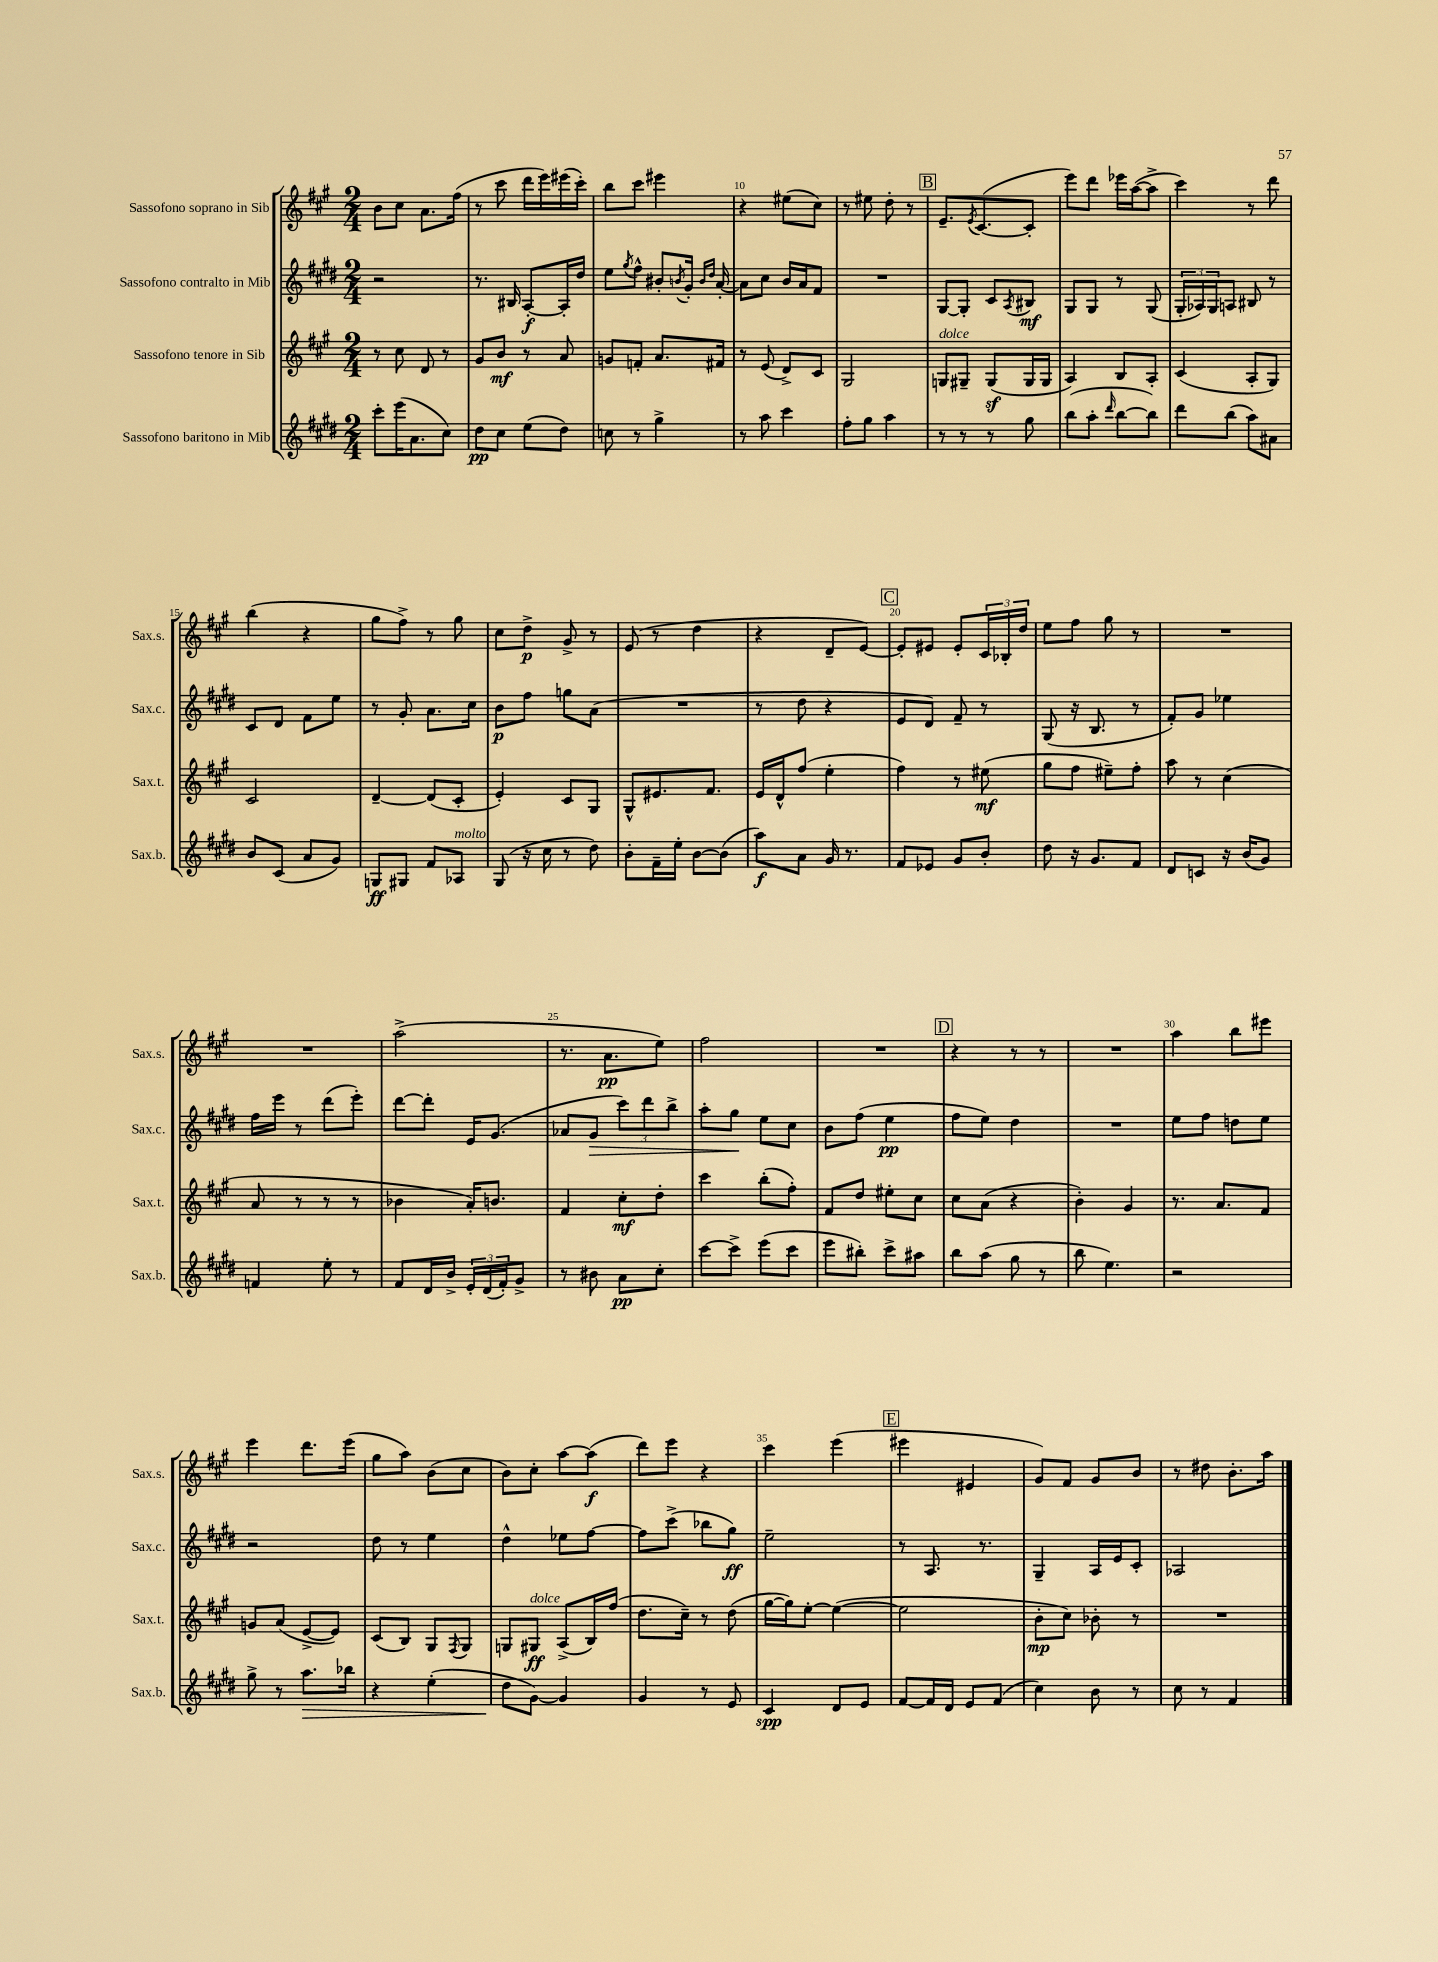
<<
\new StaffGroup <<
\new Staff = "s0" \with { instrumentName = "Sassofono soprano in Sib" shortInstrumentName = "Sax.s." } {
    \clef treble \key a \major \numericTimeSignature \time 2/4
    b'8 cis''8 a'8. fis''16( |
    r8 cis'''8 d'''16 e'''16) eis'''16( cis'''16-.) |
    b''8 cis'''8 eis'''4 |
    r4 eis''8( cis''8) |
    r8 eis''8 d''8-. r8 |
    \mark \markup { \box "B" } e'8.-- \acciaccatura { e'8 } cis'8.~( cis'8-. |
    e'''8) d'''8 ees'''16 a''16~( a''8-> |
    cis'''4) r8 d'''8 |
    b''4( r4 |
    gis''8 fis''8->) r8 gis''8 |
    cis''8 d''8->\p gis'8-> r8 |
    e'8( r8 d''4 |
    r4 d'8-- e'8~) |
    \mark \markup { \box "C" } e'8-. eis'8 eis'8-. \tuplet 3/2 { cis'16 bes16-. d''16 } |
    e''8 fis''8 gis''8 r8 |
    R2 |
    R2 |
    a''2->( |
    r8. a'8.\pp e''8) |
    fis''2 |
    R2 |
    \mark \markup { \box "D" } r4 r8 r8 |
    R2 |
    a''4 b''8 eis'''8 |
    e'''4 d'''8. e'''16( |
    gis''8 a''8) b'8( cis''8 |
    b'8) cis''8-. a''8~ a''8\f( |
    d'''8) e'''8 r4 |
    cis'''4 e'''4( |
    \mark \markup { \box "E" } eis'''4 eis'4 |
    gis'8) fis'8 gis'8 b'8 |
    r8 dis''8 b'8.-. a''16 \bar "|." |
}
\new Staff = "s1" \with { instrumentName = "Sassofono contralto in Mib" shortInstrumentName = "Sax.c." } {
    \clef treble \key e \major \numericTimeSignature \time 2/4
    r2 |
    r8. bis16 a8~-.\f a16-. dis''16 |
    e''8 \acciaccatura { gis''8 } fis''8-^ bis'8-. \acciaccatura { b'8 } gis'16-. \grace { b'16 dis''16 } a'16~-. |
    a'8 cis''8 b'16 a'16 fis'8 |
    R2 |
    \mark \markup { \box "B" } gis8~ gis8-. cis'8 \acciaccatura { a8 } bis8\mf |
    gis8 gis8 r8 gis8( |
    \tuplet 3/2 { gis16-. aes16) gis16 } a8 bis8 r8 |
    cis'8 dis'8 fis'8 e''8 |
    r8 gis'8-. a'8. cis''16 |
    b'8\p fis''8 g''8 a'8( |
    R2 |
    r8 dis''8 r4 |
    \mark \markup { \box "C" } e'8 dis'8) fis'8-- r8 |
    gis8( r16 b8. r8 |
    fis'8-.) gis'8 ees''4 |
    fis''16 e'''16 r8 dis'''8( e'''8-.) |
    dis'''8~ dis'''8-. e'16 gis'8.( |
    aes'8 gis'8\> \tuplet 3/2 { cis'''8) dis'''8 b''8-> } |
    a''8-. gis''8\! e''8 cis''8 |
    b'8 fis''8( e''4\pp |
    \mark \markup { \box "D" } fis''8 e''8) dis''4 |
    R2 |
    e''8 fis''8 d''8 e''8 |
    r2 |
    dis''8 r8 e''4 |
    dis''4-^ ees''8 fis''8~ |
    fis''8 cis'''8->( bes''8 gis''8\ff) |
    e''2-- |
    \mark \markup { \box "E" } r8 a8. r8. |
    gis4-- a16 e'16 cis'8-. |
    aes2 \bar "|." |
}
\new Staff = "s2" \with { instrumentName = "Sassofono tenore in Sib" shortInstrumentName = "Sax.t." } {
    \clef treble \key a \major \numericTimeSignature \time 2/4
    r8 cis''8 d'8 r8 |
    gis'8 b'8\mf r8 a'8 |
    g'8 f'8-. a'8. fis'16 |
    r8 e'8( d'8->) cis'8 |
    gis2 |
    \mark \markup { \box "B" } g8^\markup { \italic "dolce" } gis8-- gis8\sf( gis16 gis16 |
    a4) b8 a8-. |
    cis'4( a8-. gis8) |
    cis'2 |
    d'4~-- d'8( cis'8-. |
    e'4-.) cis'8 gis8 |
    gis8-^ eis'8. fis'8. |
    e'16 d'16-^ fis''8( e''4-. |
    \mark \markup { \box "C" } fis''4) r8 eis''8\mf( |
    gis''8 fis''8 eis''8--) fis''8-. |
    a''8 r8 cis''4( |
    a'8 r8 r8 r8 |
    bes'4 a'16-.) b'8. |
    fis'4 cis''8-.\mf d''8-. |
    cis'''4 b''8-.( fis''8-.) |
    fis'8 d''8 eis''8-. cis''8 |
    \mark \markup { \box "D" } cis''8 a'8( r4 |
    b'4-.) gis'4 |
    r8. a'8. fis'8 |
    g'8 a'8( e'8~-> e'8) |
    cis'8( b8) gis8 \acciaccatura { fis8 } gis8 |
    g8 gis8\ff^\markup { \italic "dolce" } a8->( b16) fis''16( |
    d''8. cis''16--) r8 d''8( |
    gis''16~ gis''16) e''8~-. e''4~( |
    \mark \markup { \box "E" } e''2 |
    b'8-.\mp cis''8) bes'8-. r8 |
    R2 \bar "|." |
}
\new Staff = "s3" \with { instrumentName = "Sassofono baritono in Mib" shortInstrumentName = "Sax.b." } {
    \clef treble \key e \major \numericTimeSignature \time 2/4
    cis'''8-. e'''16( a'8. cis''8) |
    dis''8\pp cis''8 e''8( dis''8) |
    c''8 r8 gis''4-> |
    r8 a''8 cis'''4 |
    fis''8-. gis''8 a''4 |
    \mark \markup { \box "B" } r8 r8 r8 gis''8 |
    b''8( a''8-. \grace { dis'''16 } b''8~ b''8) |
    dis'''8 b''8( a''8) ais'8 |
    b'8 cis'8( a'8 gis'8) |
    g8\ff gis8 fis'8 aes8^\markup { \italic "molto" } |
    gis8( r16 cis''16 r8 dis''8) |
    b'8-. fis'16-- e''16-. b'8~ b'8( |
    a''8\f) a'8 gis'16 r8. |
    \mark \markup { \box "C" } fis'8 ees'8 gis'8 b'8-. |
    dis''8 r16 gis'8. fis'8 |
    dis'8 c'8 r16 b'16( gis'8) |
    f'4 e''8-. r8 |
    fis'8 dis'16 b'16-> \tuplet 3/2 { e'16-. dis'16( fis'16-.) } gis'8-> |
    r8 bis'8 a'8\pp cis''8-. |
    cis'''8~ cis'''8-> e'''8( cis'''8 |
    e'''8 bis''8-.) cis'''8-> ais''8 |
    \mark \markup { \box "D" } b''8 a''8( gis''8 r8 |
    b''8 e''4.) |
    r2 |
    gis''8-> r8 a''8.\> bes''16 |
    r4 e''4-.( |
    dis''8\! gis'8~) gis'4 |
    gis'4 r8 e'8 |
    cis'4\spp dis'8 e'8 |
    \mark \markup { \box "E" } fis'8~ fis'16 dis'16 e'8 fis'8( |
    cis''4) b'8 r8 |
    cis''8 r8 fis'4 \bar "|." |
}
>>
>>
\layout { \context { \Score currentBarNumber = #7 \override BarNumber.break-visibility = ##(#f #t #t) barNumberVisibility = #(every-nth-bar-number-visible 5) } }
